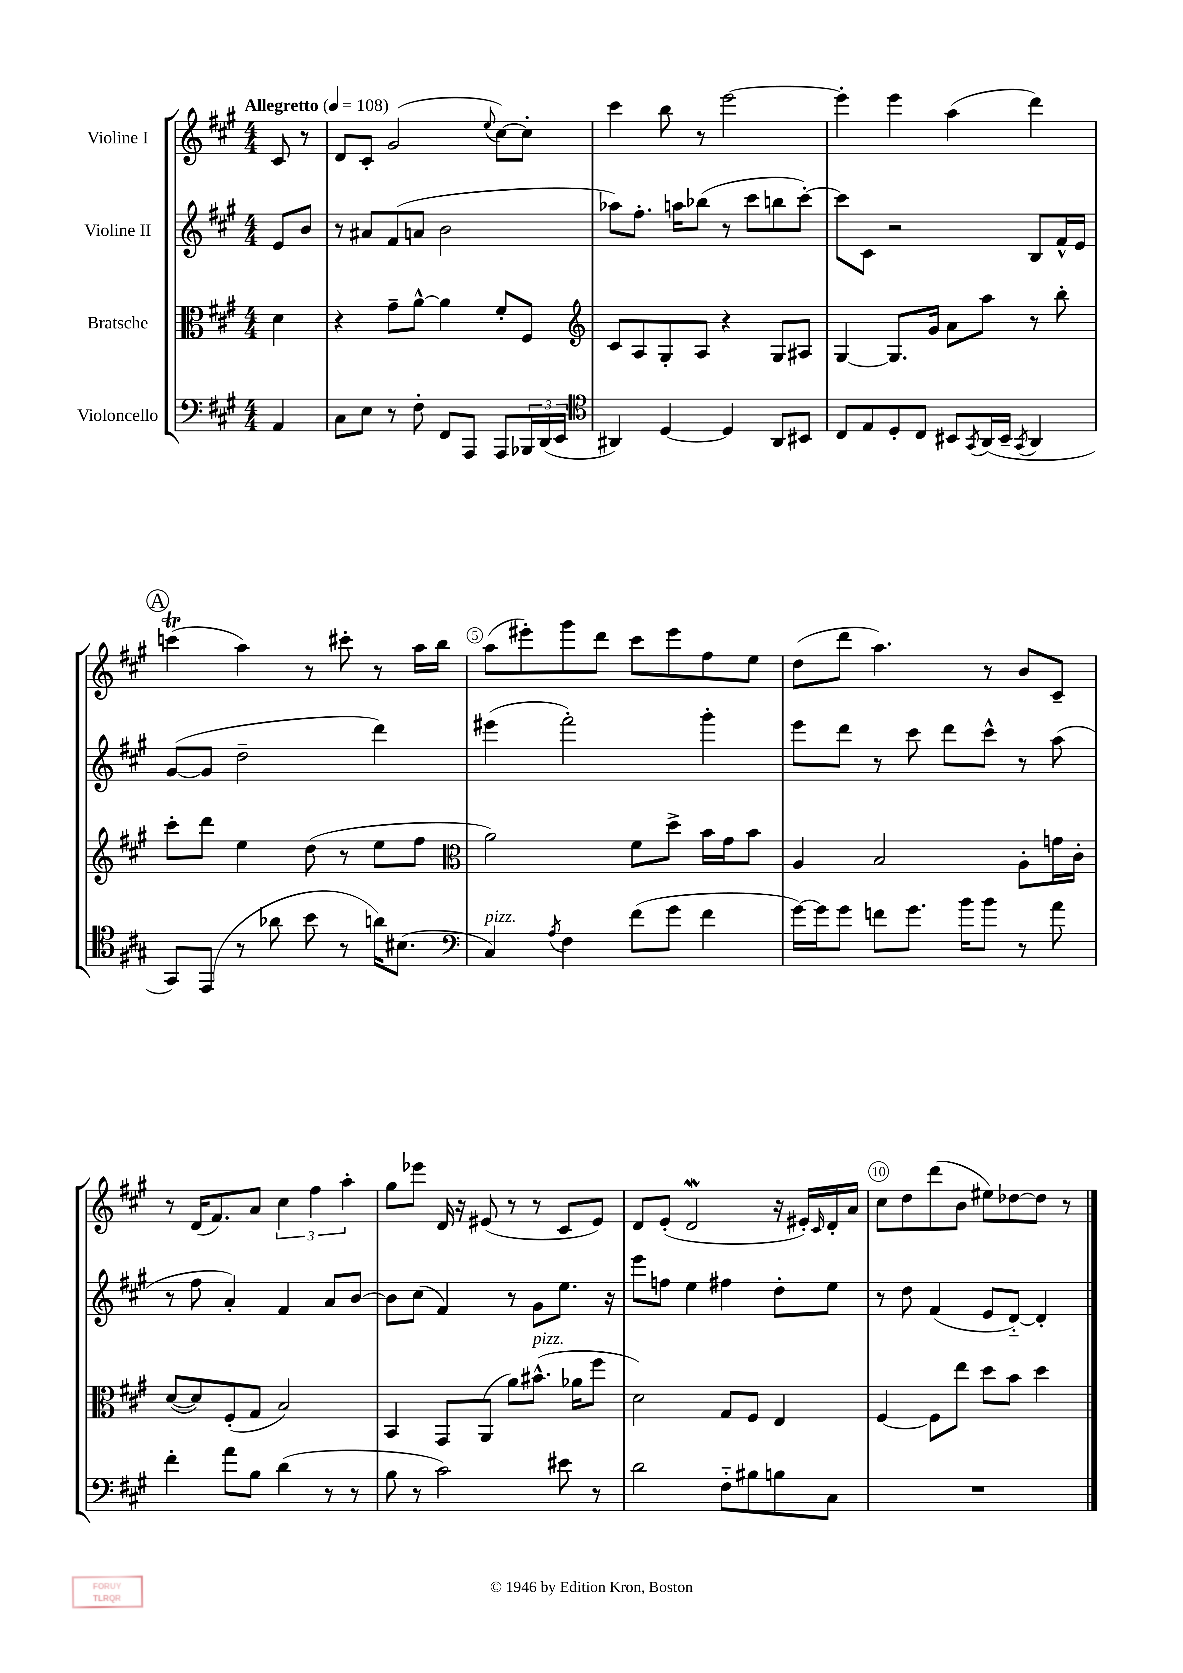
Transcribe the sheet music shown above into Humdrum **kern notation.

**kern	**kern	**kern	**kern
*staff4	*staff3	*staff2	*staff1
*clefF4	*clefC3	*clefG2	*clefG2
*k[f#c#g#]	*k[f#c#g#]	*k[f#c#g#]	*k[f#c#g#]
*M4/4	*M4/4	*M4/4	*M4/4
*MM108	*MM108	*MM108	*MM108
4AA	4d	8e	8c#
.	.	8b	8r
=	=	=	=
8C#	4r	8r	8d
8E	.	8a#	8c#'
8r	8g#~	(8f#	(2g#
8F#'	[8a^^	8a	.
8FF#	4a]	2b	.
8AAA	.	.	.
.	.	.	8qqee
8AAA	8f#'	.	[8cc#)
24BBB-	8F#	.	8cc#']
(24DD	.	.	.
24EE	.	.	.
=	=	=	=
*clefC4	*clefG2	*	*
4AA#)	8c#	8aa-)	4ccc#
.	8A	8.ff#'	.
[4D	8G#'	.	8bb
.	.	16aa	.
.	8A	(8bb-	8r
4D]	4r	8r	[2eee
.	.	8ccc#	.
8AA#	8G#	8bb	.
8BB#	8A#	[8ccc#')	.
=	=	=	=
8C#	[4G#	8ccc#]	4eee']
8E	.	8c#	.
8D'	8.G#]	2r	4eee
8C#	.	.	.
.	16g#	.	.
8BB#	8a	.	(4aa
8qGG#	.	.	.
(16AA	8aa	.	.
16BB#~	.	.	.
8qGG#	.	.	.
4AA	8r	8B	4ddd)
.	8bb'	16f#^^	.
.	.	16e	.
=	=	=	=
8GG#)	8ccc#'	([8g#	(4ccc
(8EE	8ddd	8g#]	.
8r	4ee	2dd~	4aa)
8a-	.	.	.
8b	(8dd	.	8r
8r	8r	.	8ccc#'
16a)	8ee	4ddd)	8r
(8.B#	.	.	.
.	8ff#	.	16aa
.	.	.	16bb
=	=	=	=
*clefF4	*clefC3	*	*
4C#)	2a)	(4eee#	(8aa
.	.	.	8eee#')
8qA	.	.	.
4F#	.	2fff#')	8ggg#
.	.	.	8ddd
(8f#	8f#	.	8ccc#
8g#	8dd^	.	8eee#
4f#	16b	4ggg#'	8ff#
.	16g#	.	.
.	8b	.	8ee
=	=	=	=
[16g#)	4A	8eee	(8dd
16g#]	.	.	.
8g#	.	8ddd	8ddd
8f	2B	8r	4.aa)
8.g#	.	8ccc#	.
.	.	8ddd	.
16b	.	.	.
8b	.	8ccc#^^	8r
8r	8A'	8r	8b
8a	16g	(8aa	8c#~
.	16c#'	.	.
=	=	=	=
4f#'	([8d	8r	8r
.	8d])	8ff#	(16d
.	.	.	8.f#)
8a	(8F#'	4a')	.
8B	8G#	.	8a
(4d	2B)	4f#	6cc#
.	.	.	6ff#
8r	.	8a	.
.	.	.	6aa'
8r	.	[8b	.
=	=	=	=
8B	4BB	8b]	8gg#
8r	.	(8cc#	8eee-
2c#)	8GG#	4f#)	16d
.	.	.	16r
.	(8AA	.	(8e#
.	8a)	8r	8r
.	(8.b#^^	8g#	8r
8e#	.	8.ee	8c#
.	16a-	.	.
8r	8ff#	.	8e#)
.	.	16r	.
=	=	=	=
2d	2d)	8eee	8d
.	.	8ff	(8e'
.	.	4ee	2d
8F#'~	8G#	4ff#	.
8B#	8F#	.	.
8B	4E	8dd'	16r
.	.	.	16e#')
.	.	.	16qqc#
8C#	.	8ee	16d'
.	.	.	16a
=	=	=	=
1r	[4F#	8r	8cc#
.	.	8dd	8dd
.	8F#]	(4f#	(8ddd
.	8ee	.	8b
.	8dd	8e	8ee#)
.	8b	[8d'~)	[8dd-
.	4dd	4d']	8dd-]
.	.	.	8r
==	==	==	==
*-	*-	*-	*-
